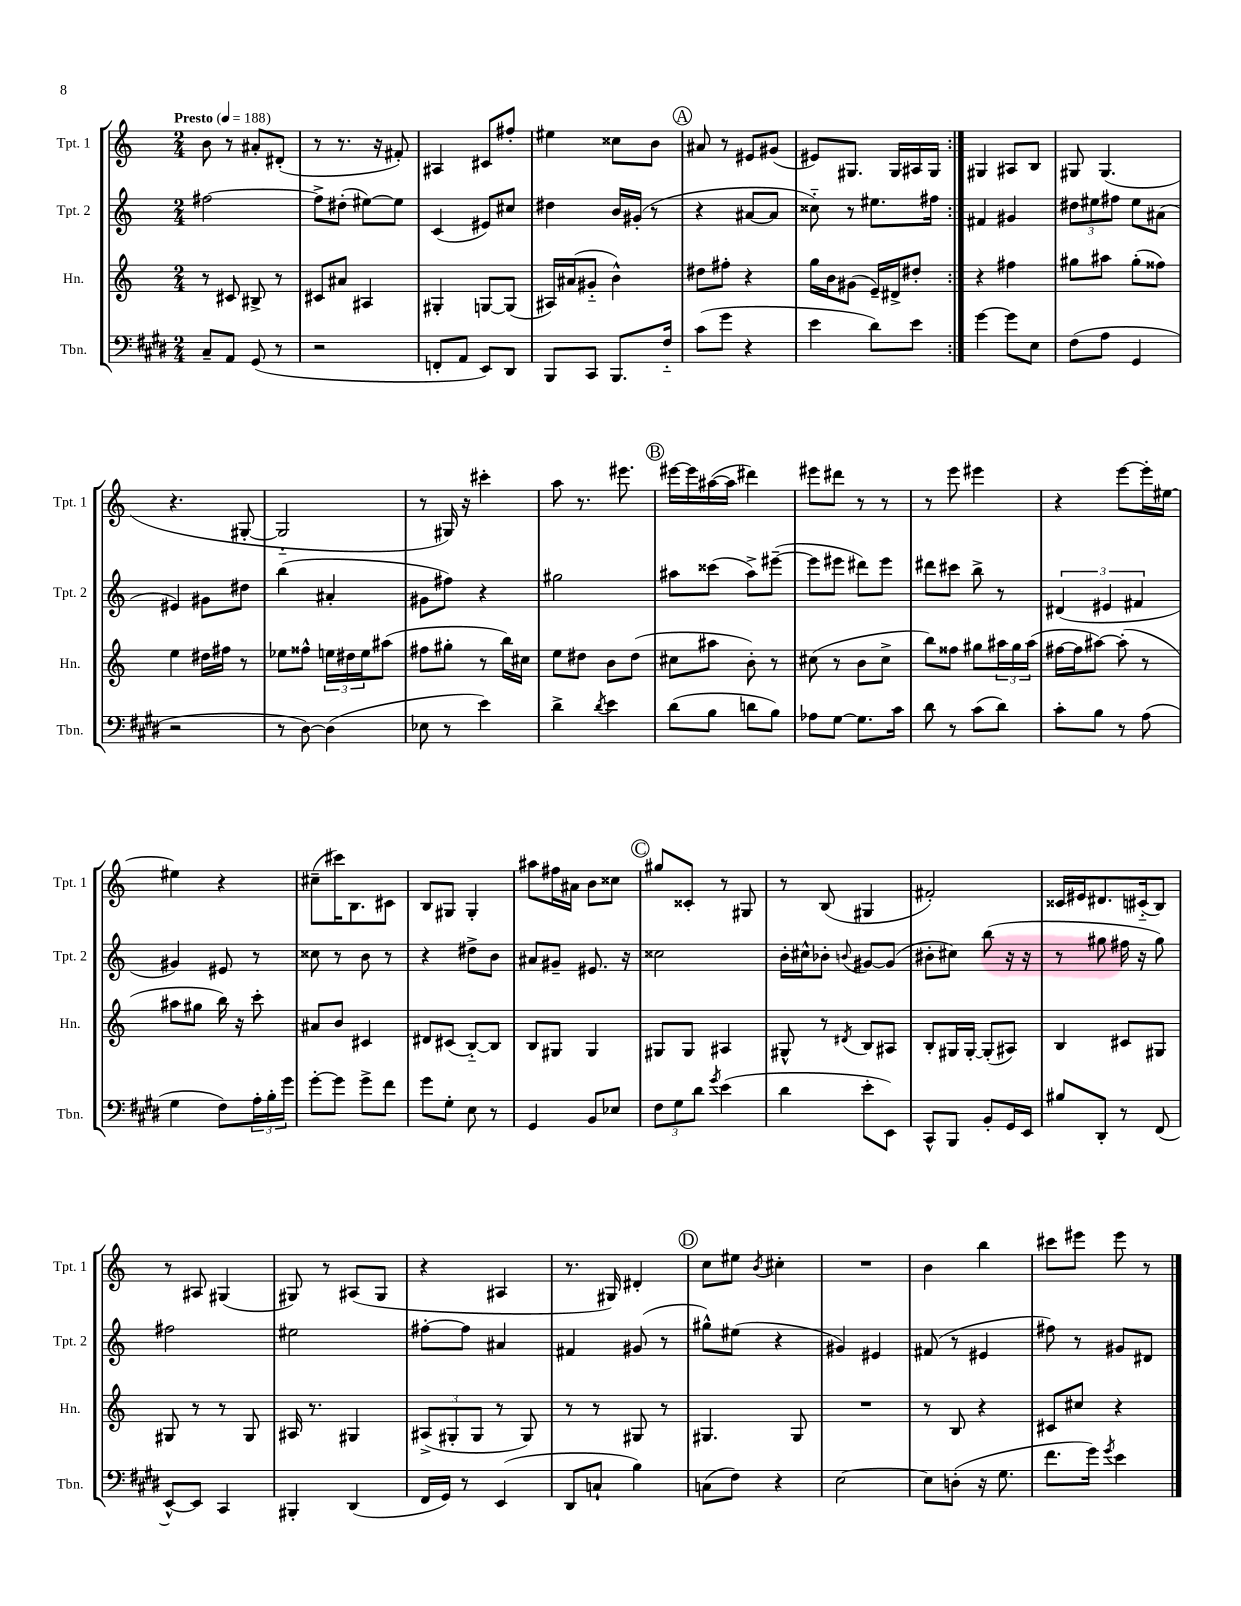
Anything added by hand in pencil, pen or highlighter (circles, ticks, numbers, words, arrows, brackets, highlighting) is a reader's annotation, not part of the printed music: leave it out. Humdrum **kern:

**kern	**kern	**kern	**kern
*part4	*part3	*part2	*part1
*staff4	*staff3	*staff2	*staff1
*I"Tbn.	*I"Hn.	*I"Tpt. 2	*I"Tpt. 1
*I'Tbn.	*I'Hn.	*I'Tpt. 2	*I'Tpt. 1
*clefF4	*clefG2	*clefG2	*clefG2
*k[f#c#g#d#]	*k[]	*k[]	*k[]
*M2/4	*M2/4	*M2/4	*M2/4
*MM188	*MM188	*MM188	*MM188
=1	=1	=1	=1
!	!	!	!LO:TX:a:B:t=Presto
8C#~/L	8r	[2ff#X\	8b\
8AA/J	8c#X/	.	8r
(8GG#/	8B#X^/	.	8a#X'/L
8r	8r	.	(8d#X'/J
=2	=2	=2	=2
2r	8c#X/L	8ff#^\L]	8r
.	8a#X/J	(8dd#X'\J	8.r
.	4A#X/	[8ee#X\L)	.
.	.	.	16r
.	.	8ee#\J]	8f#X'/)
=3	=3	=3	=3
8FFn'/L	4G#X'/	(4c/	4A#X/
8AA/J	.	.	.
8EE/L)	[8Gn/L	8e#X/L)	8c#X/L
8DD#/J	(8G/J]	8cc#X/J	8ff#X'/J
=4	=4	=4	=4
8BBB/L	16A#X/LL)	4dd#X\	4ee#X\
.	(16a#X/J	.	.
8CC#/J	8g#X/J	.	.
8.BBB/L	4b^^\)	16b/LL	8cc##X\L
.	.	(16g#X'/JJ	.
.	.	8r	8b\J
16F#/Jk	.	.	.
!!LO:REH:place=s1:t=A
=5	=5	=5	=5
(8c#\L	8dd#X\L	4r	8a#X/
8g#\J	8ff#X'\J	.	8r
4r	4r	[8a#X/L	8e#X/L
.	.	8a#/J]	(8g#X/J
=6	=6	=6	=6
4e\	16gg\LL	8cc##X\)	8e#X/L)
.	16b\J	.	.
.	(8g#X\J	8r	8.G#X/J
8d#\L)	16e~/LL)	8.ee#X\L	.
.	16d#X^/J	.	16G#/LL
8e\J	8dd#X'/J	.	16A#X/
.	.	16ff#X\Jk	16G#/JJ
=7:|!	=7:|!	=7:|!	=7:|!
[4g#\	4r	4f#X/	4G#X/
8g#\L]	4ff#X\	4g#X/	8A#X/L
8E\J	.	.	8B/J
=8	=8	=8	=8
(8F#\L	8gg#X\L	12dd#X\L	8G#X/
.	.	12ee#X\	.
8A\J	8aa#X\J	.	(4.G#/
.	.	12ff#X\J	.
4GG#/	(8gg#'\L	8ee#\L	.
.	8ff##X\J)	(8a#X\J	.
!!LO:LB:g=z
=9	=9	=9	=9
2r	4ee\	4e#X/)	4.r
.	16dd#X\LL	8g#X\L	.
.	16ff#X\JJ	.	.
.	8r	8dd#X\J	[8G#X'/
=10	=10	=10	=10
8r	8ee-X\L	(4bb\	2G#/]
[8D#\)	8ff##X^^\J	.	.
(4D#\]	24een\LL	4a#X'/	.
.	24dd#X\	.	.
.	24ee\J	.	.
.	(8aa#X\J	.	.
=11	=11	=11	=11
8E-X\	8ff#X\L	8g#X\L	8r
8r	8gg#X'\J	8ff#X\J)	16G#X/)
.	.	.	16r
4e\)	8r	4r	4ccc#X'\
.	16bb\LL)	.	.
.	16cc#X\JJ	.	.
=12	=12	=12	=12
4d#^\	8ee\L	2gg#X\	8aa\
.	8dd#X\J	.	8.r
8qd#/	.	.	.
4e\	8b\L	.	.
.	.	.	8.eee#X\
.	(8dd#\J	.	.
!!LO:REH:place=s1:t=B
=13	=13	=13	=13
(8d#\L	8cc#X\L	8aa#X\L	[16eee#X\LL
.	.	.	16eee#\]
8B\J	8aa#X\J	(8ccc##X\J	([16aa#X\
.	.	.	16aa#\JJ]
8dn\L	8b'\)	8aa#^\L)	4ddd#X\)
8B\J)	8r	([8eee#X~\J	.
=14	=14	=14	=14
8A-X\L	(8cc#X\	8eee#\L]	8eee#X\L
[8G#\J	8r	8eee#X\J	8ddd#X\J
8.G#\L]	8b\L	8ddd#X\L)	8r
.	8cc#^\J	8eee#\J	8r
16c#\Jk	.	.	.
=15	=15	=15	=15
8d#\	8bb\L)	8ddd#X\L	8r
8r	8ff##X\J	8ccc#X\J	8eee\
(8c#\L	8gg#X\L	8bb^\	4eee#X\
8d#\J)	24aa#X\L	8r	.
.	24gg#\	.	.
.	(24aa#\JJ	.	.
=16	=16	=16	=16
8c#'\L	[16ff#X\LL	(6d#X/	4r
.	16ff#\J]	.	.
8B\J	[8aa#X\J)	.	.
.	.	6e#X/	.
8r	(8aa#'\]	.	[8eee\L
.	.	6f#X/	.
(8A\	8r	.	16eee'\L]
.	.	.	[16ee#X\JJ
!!LO:LB:g=z
=17	=17	=17	=17
4G#\	8aa#X\L	4g#X/)	4ee#X\]
.	8gg#X\J	.	.
8F#\L)	16bb\)	8e#X/	4r
.	16r	.	.
24A'\L	8ccc'\	8r	.
24B'\	.	.	.
24g#\JJ	.	.	.
=18	=18	=18	=18
[8g#'\L	8a#X/L	8cc##X\	(8cc#X~\L
8g#\J]	8b/J	8r	16ccc#X\K)
.	.	.	8.B\
8g#^\L	4c#X/	8b\	.
8f#\J	.	8r	8c#X\J
=19	=19	=19	=19
8g#\L	8d#X/L	4r	8B/L
8G#'\J	(8c#X/J	.	8G#X/J
8E\	[8B/L)	8dd#X^\L	4G#'/
8r	8B/J]	8b\J	.
=20	=20	=20	=20
4GG#/	8B/L	8a#X/L	8aa#X\L
.	8G#X/J	8g#X~/J	16ff#X\L
.	.	.	16a#X\JJ
8BB/L	4G#/	8.e#X/	8b\L
8E-X/J	.	.	8cc##X\J
.	.	16r	.
!!LO:REH:place=s1:t=C
=21	=21	=21	=21
12F#\L	8G#X/L	2cc##X\	8gg#X/L
12G#\	.	.	.
.	8G#/J	.	8c##X'/J
12d#\J	.	.	.
8qg#/	.	.	.
(4e\	4A#X/	.	8r
.	.	.	8G#X/
=22	=22	=22	=22
4d#\	8G#X^^/	16b'\LL	8r
.	.	16cc#X^^\J	.
.	8r	8b-X'\J	(8B/
.	8qd#X/	8qqbn/	.
8e'\L	8B/L	[8g#X/L	4G#X/
8EE\J)	8A#X/J	(8g#/J]	.
=23	=23	=23	=23
8CC#^^/L	8B'/L	8b#X'\L	2f#X'/)
8BBB/J	16G#X/L	8cc#X\J)	.
.	[16G#'/JJ	.	.
8BB'/L	(8G#'/L]	(8bb\	.
16GG#/L	8A#X/J)	16r	.
16EE/JJ	.	16r	.
=24	=24	=24	=24
8B#X/L	4B/	8r	16c##X/LL
.	.	.	16e#X/J
8DD#'/J	.	8gg#X\	8.d#X/
8r	8c#X/L	16ff#X\	.
.	.	16r	(16c#X/k
(8FF#/	8G#X/J	8gg#\)	8B/J)
!!LO:LB:g=z
=25	=25	=25	=25
[8EE^^/L)	8G#X/	2ff#X\	8r
8EE/J]	8r	.	8A#X/
4CC#/	8r	.	(4G#X/
.	8G#/	.	.
=26	=26	=26	=26
4BBB#X'/	16A#X/	2ee#X\	8G#X/)
.	8.r	.	.
.	.	.	8r
(4DD#/	4G#X/	.	(8A#X/L
.	.	.	8G#/J
=27	=27	=27	=27
16FF#/LL	(12A#X^/L	[8ff#X'\L	4r
16GG#/JJ)	.	.	.
.	12G#X'/	.	.
8r	.	8ff#\J]	.
.	12G#/J	.	.
(4EE/	8r	4a#X/	4A#X/
.	8G#/)	.	.
=28	=28	=28	=28
8DD#/L	8r	4f#X/	8.r
8Cn`/J	8r	.	.
.	.	.	16G#X/)
4B\)	8G#X/	(8g#X/	4d#X'/
.	8r	8r	.
!!LO:REH:place=s1:t=D
=29	=29	=29	=29
(8Cn\L	4.G#X/	8gg#X^^\L)	8cc\L
8F#\J)	.	(8ee#X\J	8ee#X\J
.	.	.	8qb/
4r	.	4r	4cc#X'\
.	8G#/	.	.
=30	=30	=30	=30
[2E\	2r	4g#X/)	2r
.	.	4e#X/	.
=31	=31	=31	=31
8E\L]	8r	(8f#X/	4b\
(8Dn'\J	8B/	8r	.
16r	4r	4e#X/	4bb\
8.G#\	.	.	.
=32	=32	=32	=32
8.f#\L	8c#X/L	8ff#X\)	8ccc#X\L
.	8cc#X/J	8r	8eee#X\J
16g#\Jk)	.	.	.
8qg#/	.	.	.
4e\	4r	8g#X/L	8eee#\
.	.	8d#X/J	8r
==	==	==	==
*-	*-	*-	*-
